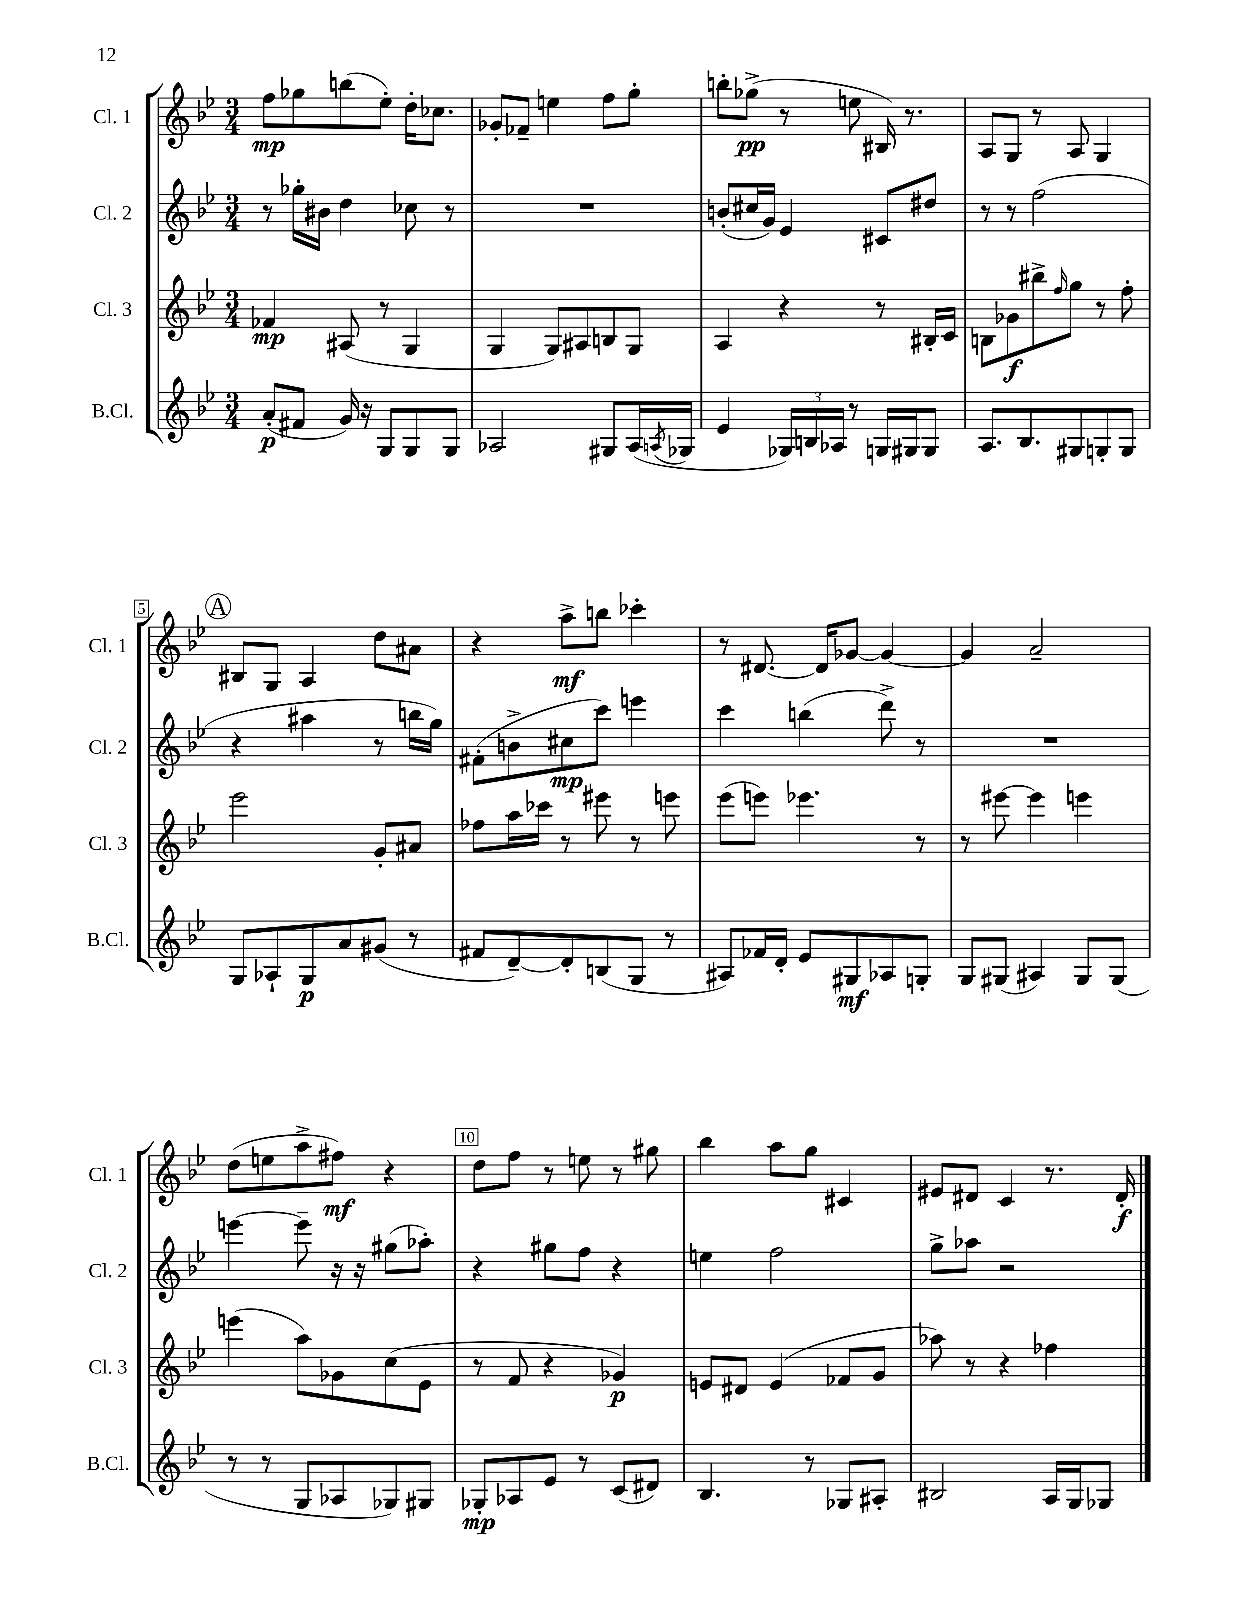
<<
\new StaffGroup <<
\new Staff = "s0" \with { instrumentName = "Cl. 1" shortInstrumentName = "Cl. 1" } {
    \clef treble \key bes \major \numericTimeSignature \time 3/4
    f''8\mp ges''8 b''8( ees''8-.) d''16-. ces''8. |
    ges'8-. fes'8-- e''4 f''8 g''8-. |
    b''8-. ges''8->\pp( r8 e''8 bis16) r8. |
    a8 g8 r8 a8 g4 |
    \mark \markup { \circle "A" } bis8 g8 a4 d''8 ais'8 |
    r4 a''8->\mf b''8 ces'''4-. |
    r8 dis'8.~ dis'16 ges'8~ ges'4~ |
    ges'4 a'2-- |
    d''8( e''8 a''8-> fis''8\mf) r4 |
    d''8 f''8 r8 e''8 r8 gis''8 |
    bes''4 a''8 g''8 cis'4 |
    eis'8 dis'8 c'4 r8. dis'16-.\f \bar "|." |
}
\new Staff = "s1" \with { instrumentName = "Cl. 2" shortInstrumentName = "Cl. 2" } {
    \clef treble \key bes \major \numericTimeSignature \time 3/4
    r8 ges''16-. bis'16 d''4 ces''8 r8 |
    R2. |
    b'8-.( cis''16 g'16) ees'4 cis'8 dis''8 |
    r8 r8 f''2( |
    \mark \markup { \circle "A" } r4 ais''4 r8 b''16 g''16) |
    fis'8-.( b'8-> cis''8\mp c'''8) e'''4 |
    c'''4 b''4( d'''8->) r8 |
    R2. |
    e'''4~ e'''8-- r16 r16 gis''8( aes''8-.) |
    r4 gis''8 f''8 r4 |
    e''4 f''2 |
    g''8-> aes''8 r2 \bar "|." |
}
\new Staff = "s2" \with { instrumentName = "Cl. 3" shortInstrumentName = "Cl. 3" } {
    \clef treble \key bes \major \numericTimeSignature \time 3/4
    fes'4\mp ais8( r8 g4 |
    g4 g8) ais8 b8 g8 |
    a4 r4 r8 bis16-. c'16 |
    b8 ges'8\f bis''8-> \grace { f''16 } g''8 r8 f''8-. |
    \mark \markup { \circle "A" } ees'''2 g'8-. ais'8 |
    fes''8 a''16 ces'''16 r8 eis'''8 r8 e'''8 |
    ees'''8( e'''8) ees'''4. r8 |
    r8 eis'''8~ eis'''4 e'''4 |
    e'''4( a''8) ges'8 c''8( ees'8 |
    r8 f'8 r4 ges'4\p) |
    e'8 dis'8 e'4( fes'8 g'8 |
    aes''8) r8 r4 fes''4 \bar "|." |
}
\new Staff = "s3" \with { instrumentName = "B.Cl." shortInstrumentName = "B.Cl." } {
    \clef treble \key bes \major \numericTimeSignature \time 3/4
    a'8-.\p( fis'8 g'16) r16 g8 g8 g8 |
    aes2 gis8 aes16( \acciaccatura { a8 } ges16 |
    ees'4 \tuplet 3/2 { ges16) b16 aes16 } r8 g16 gis16 gis8 |
    a8. bes8. gis8 g8-. g8 |
    \mark \markup { \circle "A" } g8 aes8-! g8\p a'8 gis'8( r8 |
    fis'8 d'8~--) d'8-. b8( g8 r8 |
    ais8) fes'16 d'16-. ees'8 gis8\mf aes8 g8-. |
    g8 gis8( ais4) gis8 gis8( |
    r8 r8 g8 aes8 ges8) gis8 |
    ges8-.\mp aes8 ees'8 r8 c'8( dis'8) |
    bes4. r8 ges8 ais8-. |
    bis2 a16 g16 ges8 \bar "|." |
}
>>
>>
\layout { \context { \Score \override BarNumber.break-visibility = ##(#f #t #t) barNumberVisibility = #(every-nth-bar-number-visible 5) \override BarNumber.stencil = #(make-stencil-boxer 0.1 0.3 ly:text-interface::print) } }
